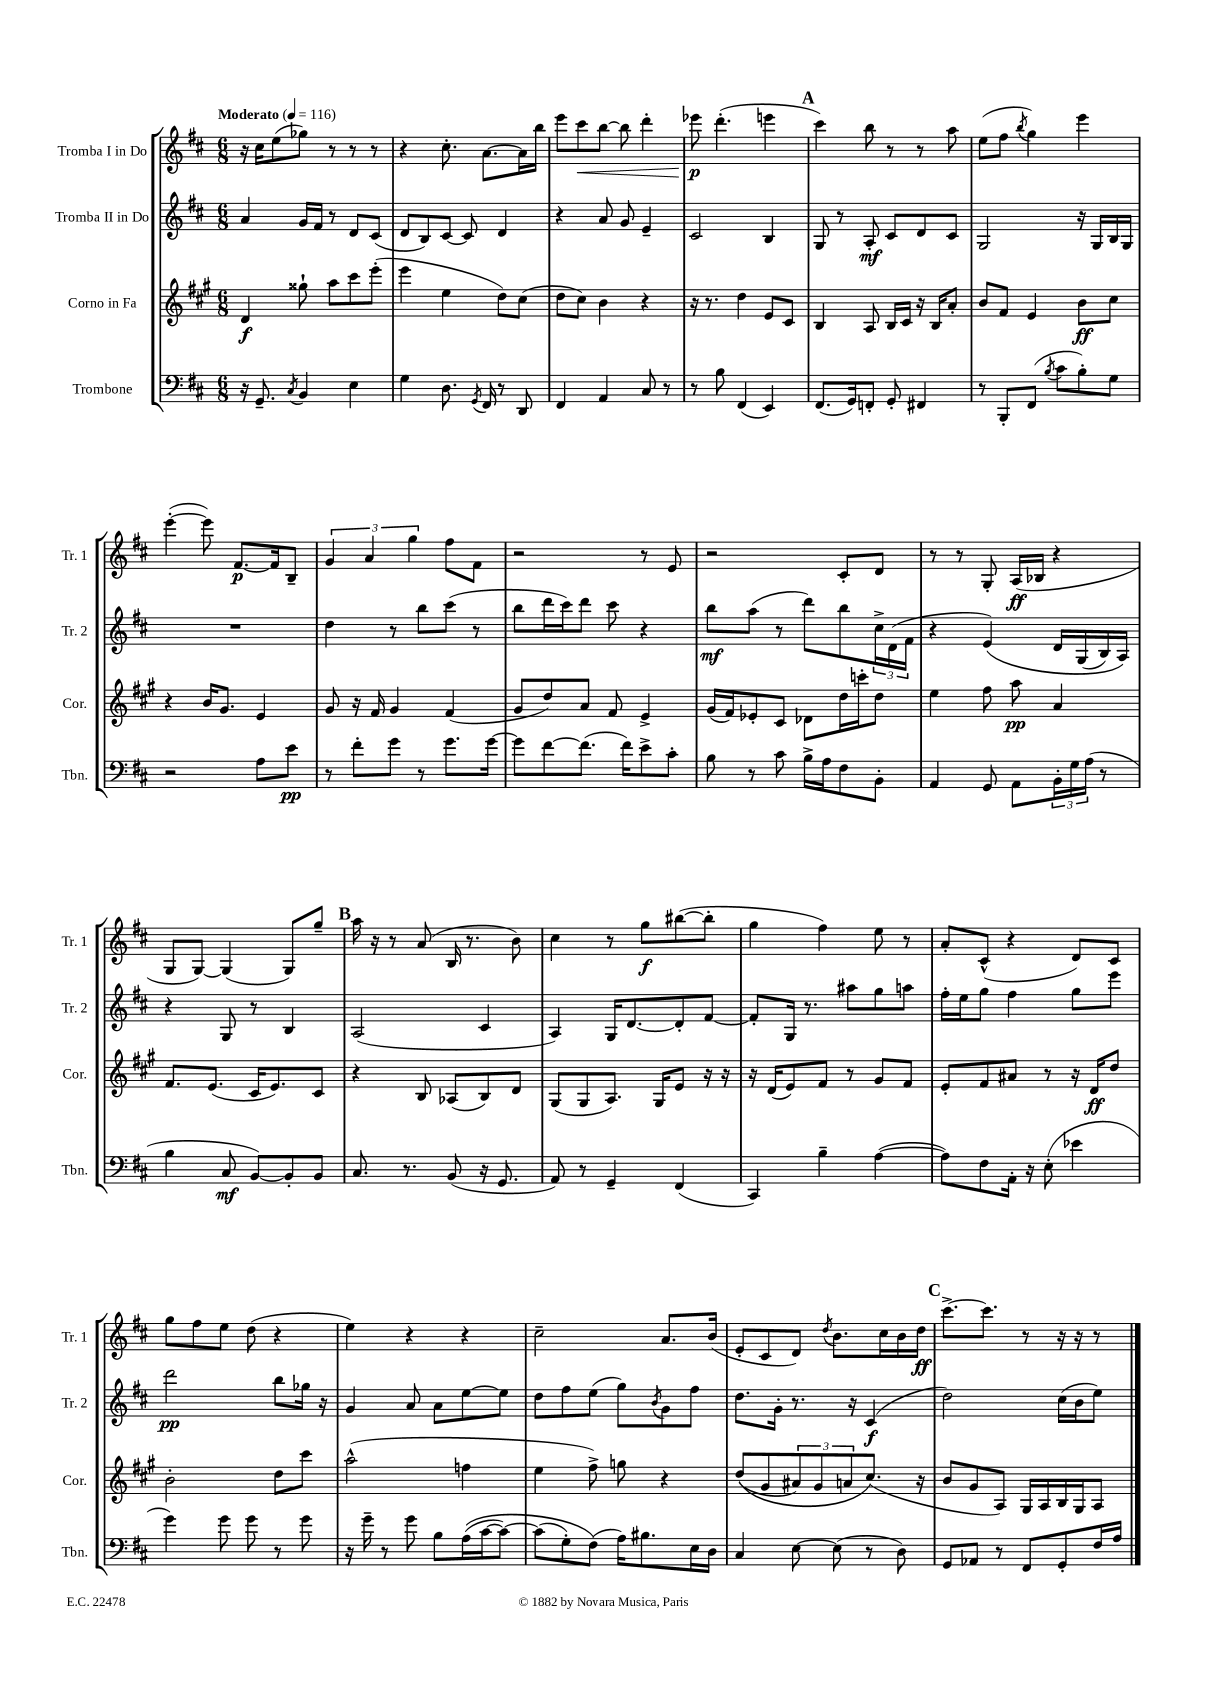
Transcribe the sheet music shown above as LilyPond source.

<<
\new StaffGroup <<
\new Staff = "s0" \with { instrumentName = "Tromba I in Do" shortInstrumentName = "Tr. 1" } {
    \clef treble \key d \major \numericTimeSignature \time 6/8 \tempo "Moderato" 4 = 116
    r16 cis''16 e''8( ges''8) r8 r8 r8 |
    r4 cis''8.-. a'8.~ a'16 b''16 |
    e'''8 cis'''8\< b''8~ b''8 d'''4-. |
    ees'''8\p\! d'''4.-.( e'''4 |
    \mark \markup { \bold "A" } cis'''4) b''8 r8 r8 a''8 |
    e''8( fis''8 \acciaccatura { b''8 } g''4) e'''4 |
    e'''4~-.( e'''8) fis'8.~\p fis'16 b8-- |
    \tuplet 3/2 { g'4 a'4 g''4 } fis''8 fis'8 |
    r2 r8 e'8 |
    r2 cis'8-. d'8 |
    r8 r8 g8-. a16\ff( bes16 r4 |
    g8 g8~) g4( g8) g''8-- |
    \mark \markup { \bold "B" } a''16 r16 r8 a'8( b16 r8. b'8) |
    cis''4 r8 g''8\f bis''8~( bis''8-. |
    g''4 fis''4) e''8 r8 |
    a'8-. cis'8-^( r4 d'8) cis'8 |
    g''8 fis''8 e''8 d''8( r4 |
    e''4) r4 r4 |
    cis''2-- a'8. b'16( |
    e'8-. cis'8 d'8) \acciaccatura { d''8 } b'8. cis''16 b'16 d''16\ff |
    \mark \markup { \bold "C" } cis'''8.~-> cis'''8. r8 r16 r16 r8 \bar "|." |
}
\new Staff = "s1" \with { instrumentName = "Tromba II in Do" shortInstrumentName = "Tr. 2" } {
    \clef treble \key d \major \numericTimeSignature \time 6/8
    a'4 g'16 fis'16 r8 d'8 cis'8( |
    d'8 b8) cis'8~ cis'8 d'4 |
    r4 a'8 g'8 e'4-- |
    cis'2 b4 |
    \mark \markup { \bold "A" } g8 r8 a8-.\mf cis'8 d'8 cis'8 |
    g2 r16 g16 b16 g16 |
    R2. |
    d''4 r8 b''8 cis'''8( r8 |
    b''8 d'''16 cis'''16) d'''8 cis'''8 r4 |
    b''8\mf a''8( r8 d'''8) b''8 \tuplet 3/2 { cis''16-> d'16( fis'16 } |
    r4 e'4)\( d'16 g16( b16) a16\) |
    r4 g8 r8 b4 |
    \mark \markup { \bold "B" } a2( cis'4 |
    a4) g16 d'8.~ d'8-. fis'8~ |
    fis'8-. g16 r8. ais''8 g''8 a''8 |
    fis''16-. e''16 g''8 fis''4 g''8 e'''8 |
    d'''2\pp b''8 ges''16 r16 |
    g'4 a'8 a'8 e''8~ e''8 |
    d''8 fis''8 e''8( g''8) \acciaccatura { b'8 } g'8 fis''8 |
    d''8. g'16-. r8. r16 cis'4\f( |
    \mark \markup { \bold "C" } d''2) cis''16( b'16 e''8) \bar "|." |
}
\new Staff = "s2" \with { instrumentName = "Corno in Fa" shortInstrumentName = "Cor." } {
    \clef treble \key a \major \numericTimeSignature \time 6/8
    d'4\f gisis''8-! a''8 cis'''8 e'''8-.( |
    e'''4 e''4 d''8) cis''8( |
    d''8 cis''8) b'4 r4 |
    r16 r8. d''4 e'8 cis'8 |
    \mark \markup { \bold "A" } b4 a8 b16 cis'16 r16 b16 a'8-. |
    b'8 fis'8 e'4 b'8\ff cis''8 |
    r4 b'16 gis'8. e'4 |
    gis'8 r16 fis'16 gis'4 fis'4( |
    gis'8 d''8) a'8 fis'8 e'4-> |
    gis'16( fis'16) ees'8-. cis'8 des'8 d''16 c'''16-. d''8 |
    e''4 fis''8 a''8\pp a'4 |
    fis'8. e'8.( cis'16 e'8.) cis'8 |
    \mark \markup { \bold "B" } r4 b8 aes8( b8) d'8 |
    gis8( gis8 a8.) gis16 e'8 r16 r16 |
    r16 d'16( e'8) fis'8 r8 gis'8 fis'8 |
    e'8-. fis'8 ais'8 r8 r16 d'16\ff d''8 |
    b'2-. d''8 cis'''8 |
    a''2-^( f''4 |
    e''4 fis''8->) g''8 r4 |
    d''8(\( gis'8 \tuplet 3/2 { ais'8) gis'8 a'8 } cis''8.(\) r16 |
    \mark \markup { \bold "C" } b'8 gis'8 a8) gis16 a16 b16 gis16 a8 \bar "|." |
}
\new Staff = "s3" \with { instrumentName = "Trombone" shortInstrumentName = "Tbn." } {
    \clef bass \key d \major \numericTimeSignature \time 6/8
    r16 g,8.-- \acciaccatura { cis8 } b,4 e4 |
    g4 d8. \acciaccatura { g,8 } fis,16 r8 d,8 |
    fis,4 a,4 cis8 r8 |
    r8 b8 fis,4( e,4) |
    \mark \markup { \bold "A" } fis,8.( g,16) f,8-. g,8-. fis,4 |
    r8 b,,8-. fis,8( \acciaccatura { b8 } cis'8 b8-.) g8 |
    r2 a8 e'8\pp |
    r8 fis'8-. g'8 r8 g'8. g'16~ |
    g'8 fis'8~ fis'8.( fis'16) e'8-> cis'8-. |
    b8 r8 cis'8 b16-> a16 fis8 b,8-. |
    a,4 g,8 a,8 \tuplet 3/2 { b,16-. g16 a16( } r8 |
    b4 cis8\mf b,8~) b,8-. b,8 |
    \mark \markup { \bold "B" } cis8. r8. b,8( r16 g,8. |
    a,8) r8 g,4-- fis,4( |
    cis,4) b4-- a4~( |
    a8) fis8 a,16-. r16 e8-.( ees'4 |
    g'4) g'8 g'8 r8 g'8 |
    r16 g'16-- r8 g'8 b8 a16(\( cis'16~ cis'8~) |
    cis'8( g8-.) fis8(\) a16) bis8. e16 d16 |
    cis4 e8~ e8( r8 d8) |
    \mark \markup { \bold "C" } g,8 aes,8 r8 fis,8 g,8-. fis16 a16 \bar "|." |
}
>>
>>
\layout { \context { \Score \remove "Bar_number_engraver" } }
